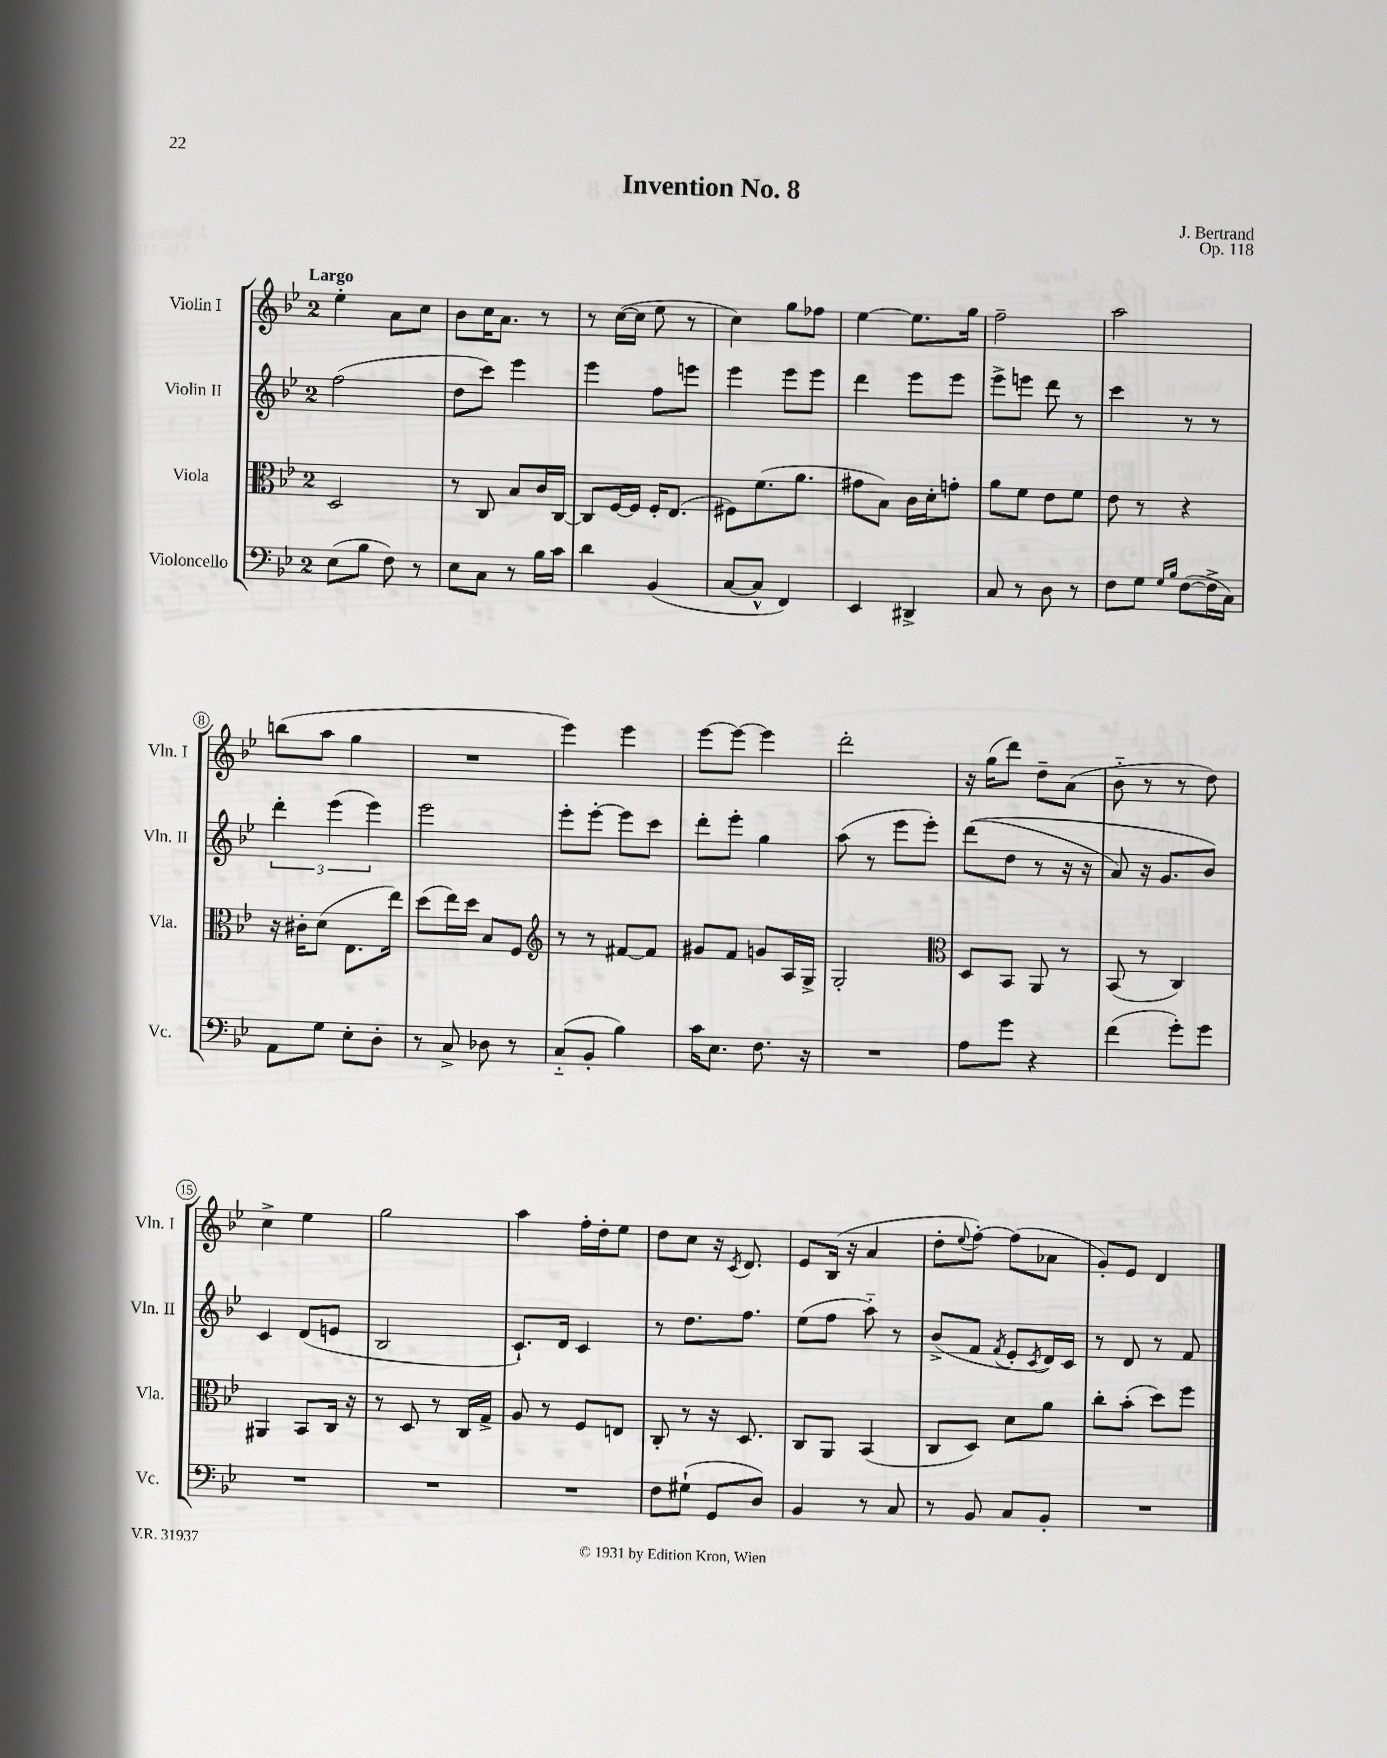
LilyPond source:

\header { title = "Invention No. 8" composer = "J. Bertrand" opus = "Op. 118" }
<<
\new StaffGroup <<
\new Staff = "s0" \with { instrumentName = "Violin I" shortInstrumentName = "Vln. I" } {
    \clef treble \key bes \major \once \override Staff.TimeSignature.style = #'single-digit \time 2/4 \tempo "Largo"
    ees''4-. a'8 c''8 |
    bes'8 c''16 a'8. r8 |
    r8 c''16~( c''16 ees''8 r8 |
    c''4) g''8 fes''8 |
    ees''4~ ees''8. g''16 |
    f''2-- |
    a''2 |
    b''8( a''8 g''4 |
    R2 |
    ees'''4) ees'''4 |
    ees'''8~ ees'''8~ ees'''4 |
    d'''2-. |
    r16 g''16( d'''8) d''8-- a'8( |
    bes'8-_ r8 r8 d''8) |
    c''4-> ees''4 |
    g''2 |
    a''4 f''16-. d''16-. ees''8 |
    d''8 c''8 r16 \acciaccatura { c'8 } d'8. |
    ees'8 bes16( r16 a'4 |
    d''8-. \appoggiatura { ees''8 } f''8~-.) f''8( aes'8 |
    g'8-.) ees'8 d'4 \bar "|." |
}
\new Staff = "s1" \with { instrumentName = "Violin II" shortInstrumentName = "Vln. II" } {
    \clef treble \key bes \major \once \override Staff.TimeSignature.style = #'single-digit \time 2/4
    f''2( |
    d''8 c'''8) ees'''4 |
    ees'''4 f''8 e'''8 |
    ees'''4 ees'''8 ees'''8 |
    d'''4 ees'''8 ees'''8 |
    ees'''8-> e'''8 d'''8 r8 |
    c'''4 r8 r8 |
    \tuplet 3/2 { d'''4-. ees'''4( ees'''4) } |
    ees'''2 |
    ees'''8-. ees'''8~-. ees'''8 c'''8 |
    d'''8-. ees'''8-. g''4 |
    a''8( r8 ees'''8 ees'''8-.) |
    d'''8(\( d''8 r8 r16 r16 |
    a'8) r16 g'8. bes'8\) |
    c'4 d'8( e'8 |
    bes2 |
    c'8.-!) d'16 c'4 |
    r8 d''8. f''8. |
    ees''8( f''8 a''8-_) r8 |
    bes'8->( f'8 \acciaccatura { f'8 } ees'8-. \acciaccatura { c'8 } d'16) c'16 |
    r8 d'8 r8 f'8 \bar "|." |
}
\new Staff = "s2" \with { instrumentName = "Viola" shortInstrumentName = "Vla." } {
    \clef alto \key bes \major \once \override Staff.TimeSignature.style = #'single-digit \time 2/4
    d2 |
    r8 c8 bes8 c'16 c16~ |
    c8 f16~ f16 f16-. ees8.( |
    fis8) f'8.( a'8. |
    gis'8 bes8) c'16 d'16-. g'8-. |
    a'8 f'8 ees'8 f'8 |
    ees'8 r8 r4 |
    r16 cis'16-. d'8( ees8. ees''16) |
    d''8( ees''16) d''16 bes8 f8 |
    \clef treble r8 r8 fis'8~ fis'8 |
    gis'8 f'8 g'8 a16 g16-> |
    g2-. |
    \clef alto d8 bes,8 a,8 r8 |
    bes,8( r8 c4) |
    ais,4 bes,8 c16 r16 |
    r8 d8 r8 c16 g16-> |
    a8 r8 f8 e8 |
    c8-. r8 r16 d8. |
    c8 a,8 bes,4( |
    c8 d8) d'8 a'8 |
    c''8-. bes'8-.( d''8) f''8 \bar "|." |
}
\new Staff = "s3" \with { instrumentName = "Violoncello" shortInstrumentName = "Vc." } {
    \clef bass \key bes \major \once \override Staff.TimeSignature.style = #'single-digit \time 2/4
    ees8( bes8 f8) r8 |
    ees8 c8 r8 bes16 c'16 |
    d'4 bes,4( |
    c8~ c8-^ f,4) |
    ees,4 dis,4-> |
    c8 r8 d8 r8 |
    f8 g8 \grace { g16 bes16 } f8~( f16-> c16) |
    a,8 g8 ees8-. d8-. |
    r8 c8-> des8 r8 |
    c8-_( bes,8-. bes4) |
    c'16 ees8. f8. r16 |
    R2 |
    a8 g'8 r4 |
    f'4( g'8-.) g'8 |
    R2 |
    R2 |
    R2 |
    f8 gis8-!( g,8 d8) |
    bes,4 r8 c8 |
    r8 bes,8 c8 bes,8-. |
    R2 \bar "|." |
}
>>
>>
\layout { \context { \Score \override BarNumber.stencil = #(make-stencil-circler 0.1 0.3 ly:text-interface::print) } }
